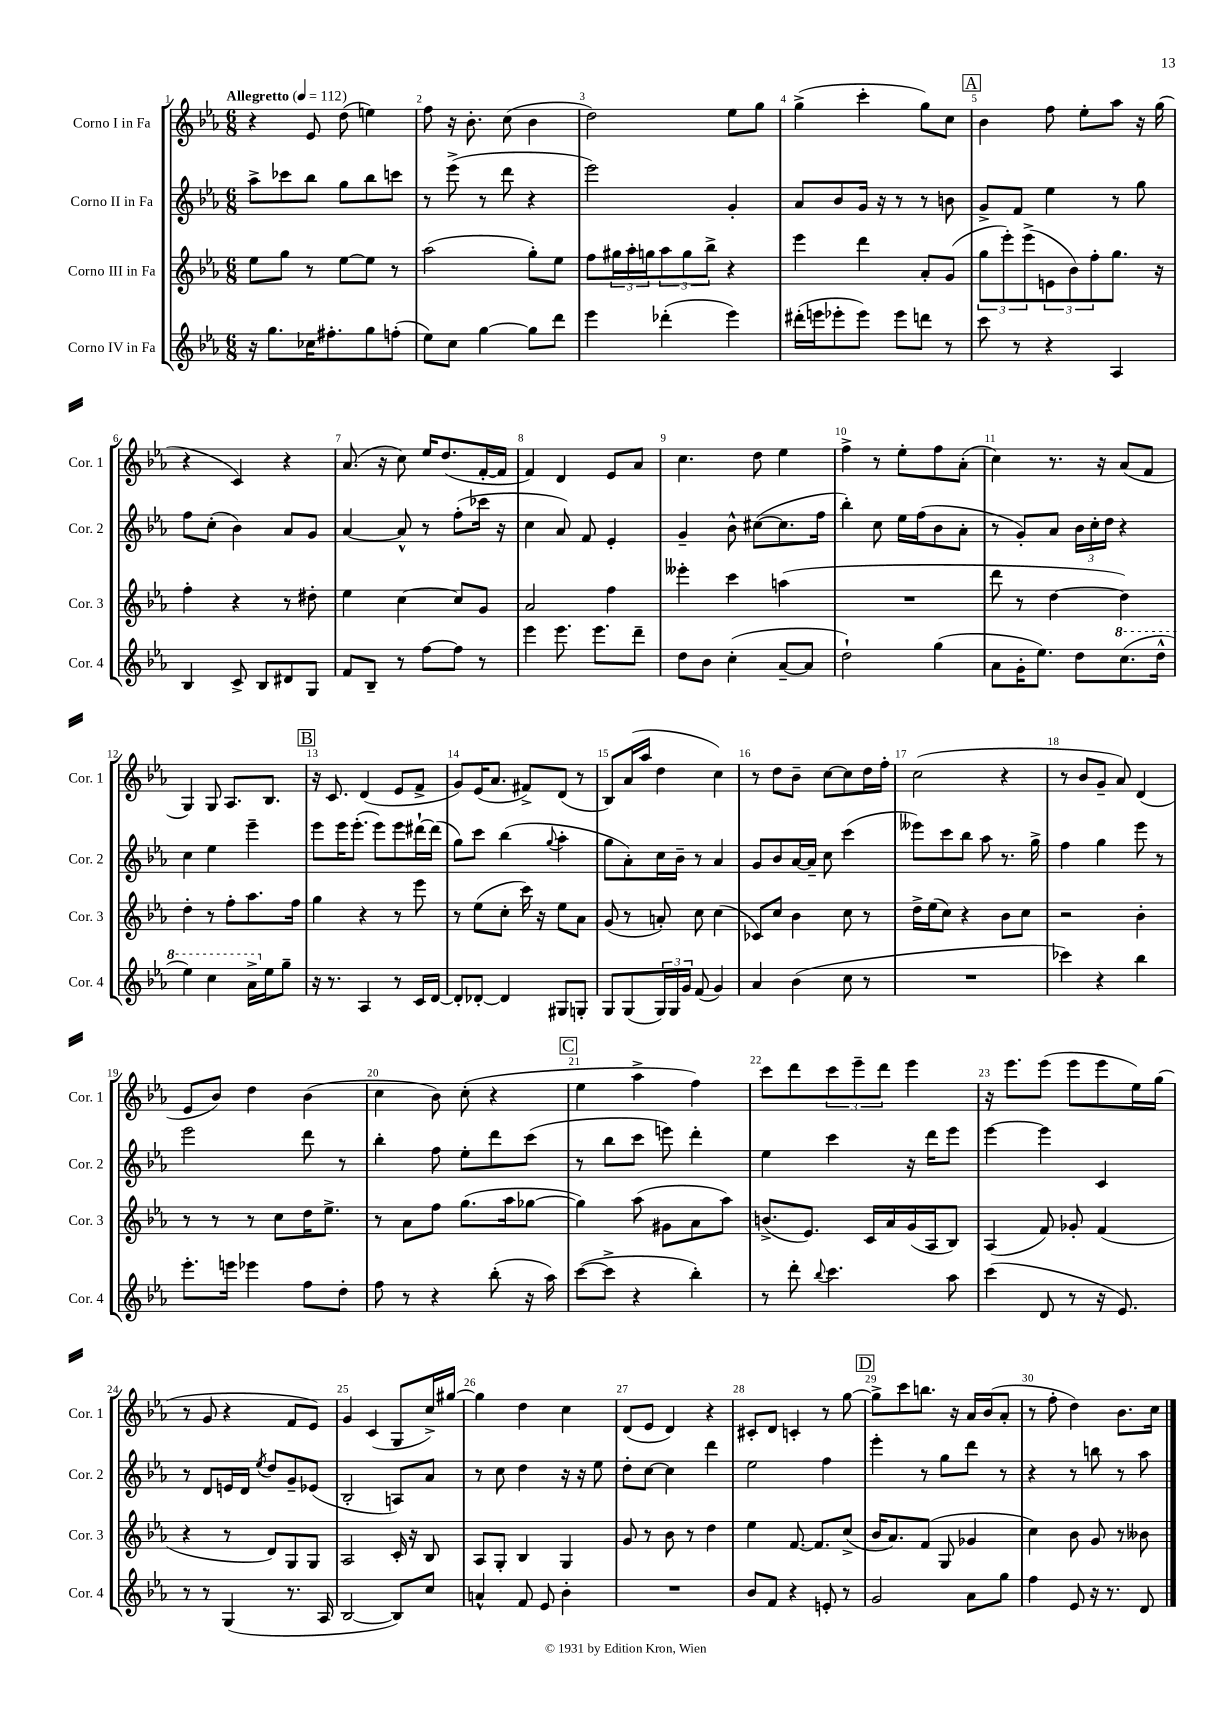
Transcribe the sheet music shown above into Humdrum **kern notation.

**kern	**kern	**kern	**kern
*staff4	*staff3	*staff2	*staff1
*clefG2	*clefG2	*clefG2	*clefG2
*k[b-e-a-]	*k[b-e-a-]	*k[b-e-a-]	*k[b-e-a-]
*M6/8	*M6/8	*M6/8	*M6/8
*MM112	*MM112	*MM112	*MM112
16r	8ee-	8aa-^	4r
8.gg	.	.	.
.	8gg	8ccc-	.
16cc-	8r	8bb-	8e-
8.ff#'	.	.	.
.	[8ee-	8gg	(8dd
8gg	8ee-]	8bb-	4ee)
(8ff'	8r	8ccc	.
=	=	=	=
8ee-)	(2aa-	8r	8ff
8cc	.	(8eee-^	16r
.	.	.	8.b-'
[4gg	.	8r	.
.	.	8ddd	(8cc
8gg]	8gg')	4r	4b-
8ddd	8ee-	.	.
=	=	=	=
4eee-	8ff	2eee-)	2dd)
.	24gg#	.	.
.	24aa-'	.	.
.	24gg	.	.
(4ddd-'	12aa-	.	.
.	12gg	.	.
.	12bb-^	.	.
4eee-)	4r	4g'	8ee-
.	.	.	8gg
=	=	=	=
(16ddd#'	4eee-	8a-	(4gg^
16eee	.	.	.
8eee-'	.	8b-	.
8eee-)	4ddd	16g	4ccc'
.	.	16r	.
8eee-	.	8r	.
8ddd	8a-'	8r	8gg)
8r	(8g	8b	8cc
=	=	=	=
8ccc	12gg	8g^	4b-
.	12eee-')	.	.
8r	.	8f	.
.	(12eee-^	.	.
4r	12e	4ee-	8ff
.	12b-)	.	.
.	.	.	8ee-'
.	12ff'	.	.
4A-	8.gg	8r	8aa-
.	.	8gg	16r
.	16r	.	(16gg
=	=	=	=
4B-	4ff'	8ff	4r
.	.	(8cc'	.
8c^	4r	4b-)	4c)
8B-	.	.	.
8d#	8r	8a-	4r
8G	8dd#'	8g	.
=	=	=	=
8f	4ee-	[4a-	(8.a-
8B-~	.	.	.
.	.	.	16r
8r	[4cc	8a-^^]	8cc)
[8ff	.	8r	16ee-
.	.	.	(8.dd
8ff]	8cc]	(8ff'	.
8r	8g	16ccc-	[16f'
.	.	16r	16f]
=	=	=	=
4eee-	2a-	4cc	4f)
8.eee-	.	8a-)	4d
.	.	8f	.
8.eee-	.	.	.
.	4ff	4e-'	8e-
8ddd~	.	.	8a-
=	=	=	=
8dd	4eee--'	4g~	4.cc
8b-	.	.	.
(4cc'	4ccc	8b-^^	.
.	.	([8cc#	8dd
[8a-~	(4aa	8.cc#]	4ee-
8a-]	.	.	.
.	.	16ff	.
=	=	=	=
2dd`)	2.r	4bb-')	4ff^
.	.	8cc	8r
.	.	16ee-	8ee-'
.	.	(16ff	.
(4gg	.	8b-	8ff
.	.	8a-'	(8a-'
=	=	=	=
8a-	8ddd	8r	4cc)
16g'	8r	8g')	.
8.ee-)	.	.	.
.	[4dd	8a-	8.r
8dd	.	24b-	.
.	.	24cc'	.
.	.	.	16r
.	.	24dd	.
(8.ccc	4dd])	4r	(8a-
.	.	.	8f
16ddd^^	.	.	.
=	=	=	=
4eee-)	4dd'	4cc	4G)
4ccc	8r	4ee-	8G
.	8ff'	.	8.A-
16aa-^	8.aa-	4eee-~	.
16ee-	.	.	8.B-
8gg~	.	.	.
.	16ff	.	.
=	=	=	=
16r	4gg	8eee-	16r
8.r	.	.	8.c
.	.	16eee-	.
.	.	(8.eee-'	.
4A-	4r	.	(4d
.	.	8eee-)	.
8r	8r	8eee-	8e-
16c	8eee-	[16ddd#`	8f^
[16d	.	(16ddd#]	.
=	=	=	=
8d']	8r	8gg)	8g)
[8d-'	(8ee-	8ccc	(16e-
.	.	.	8.a-
4d-]	8cc'	(4bb-	.
.	16ccc)	.	8f#^)
.	16r	.	.
.	.	8qqgg	.
8G#	8ee-	4aa-'	(8d
8G'	8a-	.	8r
=	=	=	=
8G	(8g	8gg	8B-)
(8G	8r	8a-')	(16a-
.	.	.	16aa-
24G)	8a')	16cc	4dd
24G	.	.	.
.	.	16b-~	.
24g	.	.	.
(8f	8cc	8r	.
4g)	(4cc	4a-	4cc)
=	=	=	=
4a-	8c-)	8g	8r
.	8cc	8b-	8dd
(4b-	4b-	[16a-	8b-~
.	.	16a-~]	.
.	.	8cc	[8cc
8cc	8cc	(4ccc	8cc]
8r	8r	.	16dd
.	.	.	16ff'
=	=	=	=
2.r	16dd^	8eee--)	(2cc
.	(16ee-	.	.
.	8cc)	8ccc	.
.	4r	8bb-	.
.	.	8aa-	.
.	8b-	8.r	4r
.	8cc	.	.
.	.	16gg^	.
=	=	=	=
4ccc-)	2r	4ff	8r
.	.	.	8b-
4r	.	4gg	8g~
.	.	.	8a-)
4bb-	4b-'	8eee-	(4d
.	.	8r	.
=	=	=	=
8.eee-'	8r	2eee-	8e-
.	8r	.	8b-)
16eee	.	.	.
4eee-	8r	.	4dd
.	8cc	.	.
8ff	16dd	8ddd	(4b-
.	8.ee-^	.	.
8dd'	.	8r	.
=	=	=	=
8ff	8r	4bb-'	4cc
8r	8a-	.	.
4r	8ff	8ff	8b-)
.	(8.gg	8ee-'	(8cc'
(8bb-'	.	8ddd	4r
.	16aa-	.	.
16r	[8gg-	(8ccc	.
16aa-)	.	.	.
=	=	=	=
([8ccc	4gg-])	8r	4ee-
8ccc^]	.	8bb-	.
4r	(8aa-	8ccc	4aa-^
.	8g#	8eee)	.
4bb-')	8a-	4ddd'	4ff)
.	8aa-)	.	.
=	=	=	=
8r	(8.b^	4ee-	8ccc
8ddd'	.	.	8ddd
.	8.e-)	.	.
8qqbb-	.	.	.
4.ccc	.	4ccc	12ccc
.	.	.	12eee-~
.	16c	.	.
.	.	.	12ddd
.	16a-	.	.
.	(16g	16r	4eee-
.	16A-	16ddd	.
8aa-	8B-)	8eee-	.
=	=	=	=
(4ccc	(4A-	[4eee-	16r
.	.	.	8.eee-
8d	8f)	4eee-]	(8eee-
8r	8g-'	.	8eee-
16r	(4f	4c	8eee-
8.e-)	.	.	.
.	.	.	16ee-)
.	.	.	(16gg
=	=	=	=
8r	4r	8r	8r
8r	.	8d	8g
(4G	8r	16e	4r
.	.	16d	.
.	.	8qee-	.
.	8d)	8dd	.
8.r	8G	8g~	8f
.	8G	(8e-	8e-)
16A-	.	.	.
=	=	=	=
[2B-	2A-	2B-'	4g
.	.	.	(4c
8B-])	16c'	8A)	8G
.	16r	.	.
8cc	8B-	8a-	16cc^)
.	.	.	[16gg#
=	=	=	=
4a^^	8A-	8r	4gg#]
.	8G'	8cc	.
8f	4B-	4dd	4dd
8e-	.	.	.
4b-'	4G	16r	4cc
.	.	16r	.
.	.	8ee-	.
=	=	=	=
2.r	8g	8dd'	(8d
.	8r	[8cc	8e-
.	8b-	4cc]	4d)
.	8r	.	.
.	4dd	4ddd	4r
=	=	=	=
8b-	4ee-	2ee-	8c#'
8f	.	.	8d
4r	[8.f	.	4c'
.	8.f]	.	.
8e'	.	4ff	8r
8r	(8cc^	.	[8gg
=	=	=	=
2g	16b-	4eee-'	8gg^]
.	8.a-)	.	.
.	.	.	8ccc
.	(8f	8r	8.bb
.	8G	8gg	.
.	.	.	16r
8a-	4g-	8ddd	16a-
.	.	.	(16b-
8gg	.	8r	8a-'
=	=	=	=
4ff	4cc)	4r	8r
.	.	.	8ff'
8e-	8b-	8r	4dd)
16r	8g	8bb	.
8.r	.	.	.
.	8r	8r	8.b-
8d	8b--	8aa-	.
.	.	.	16cc
==	==	==	==
*-	*-	*-	*-
